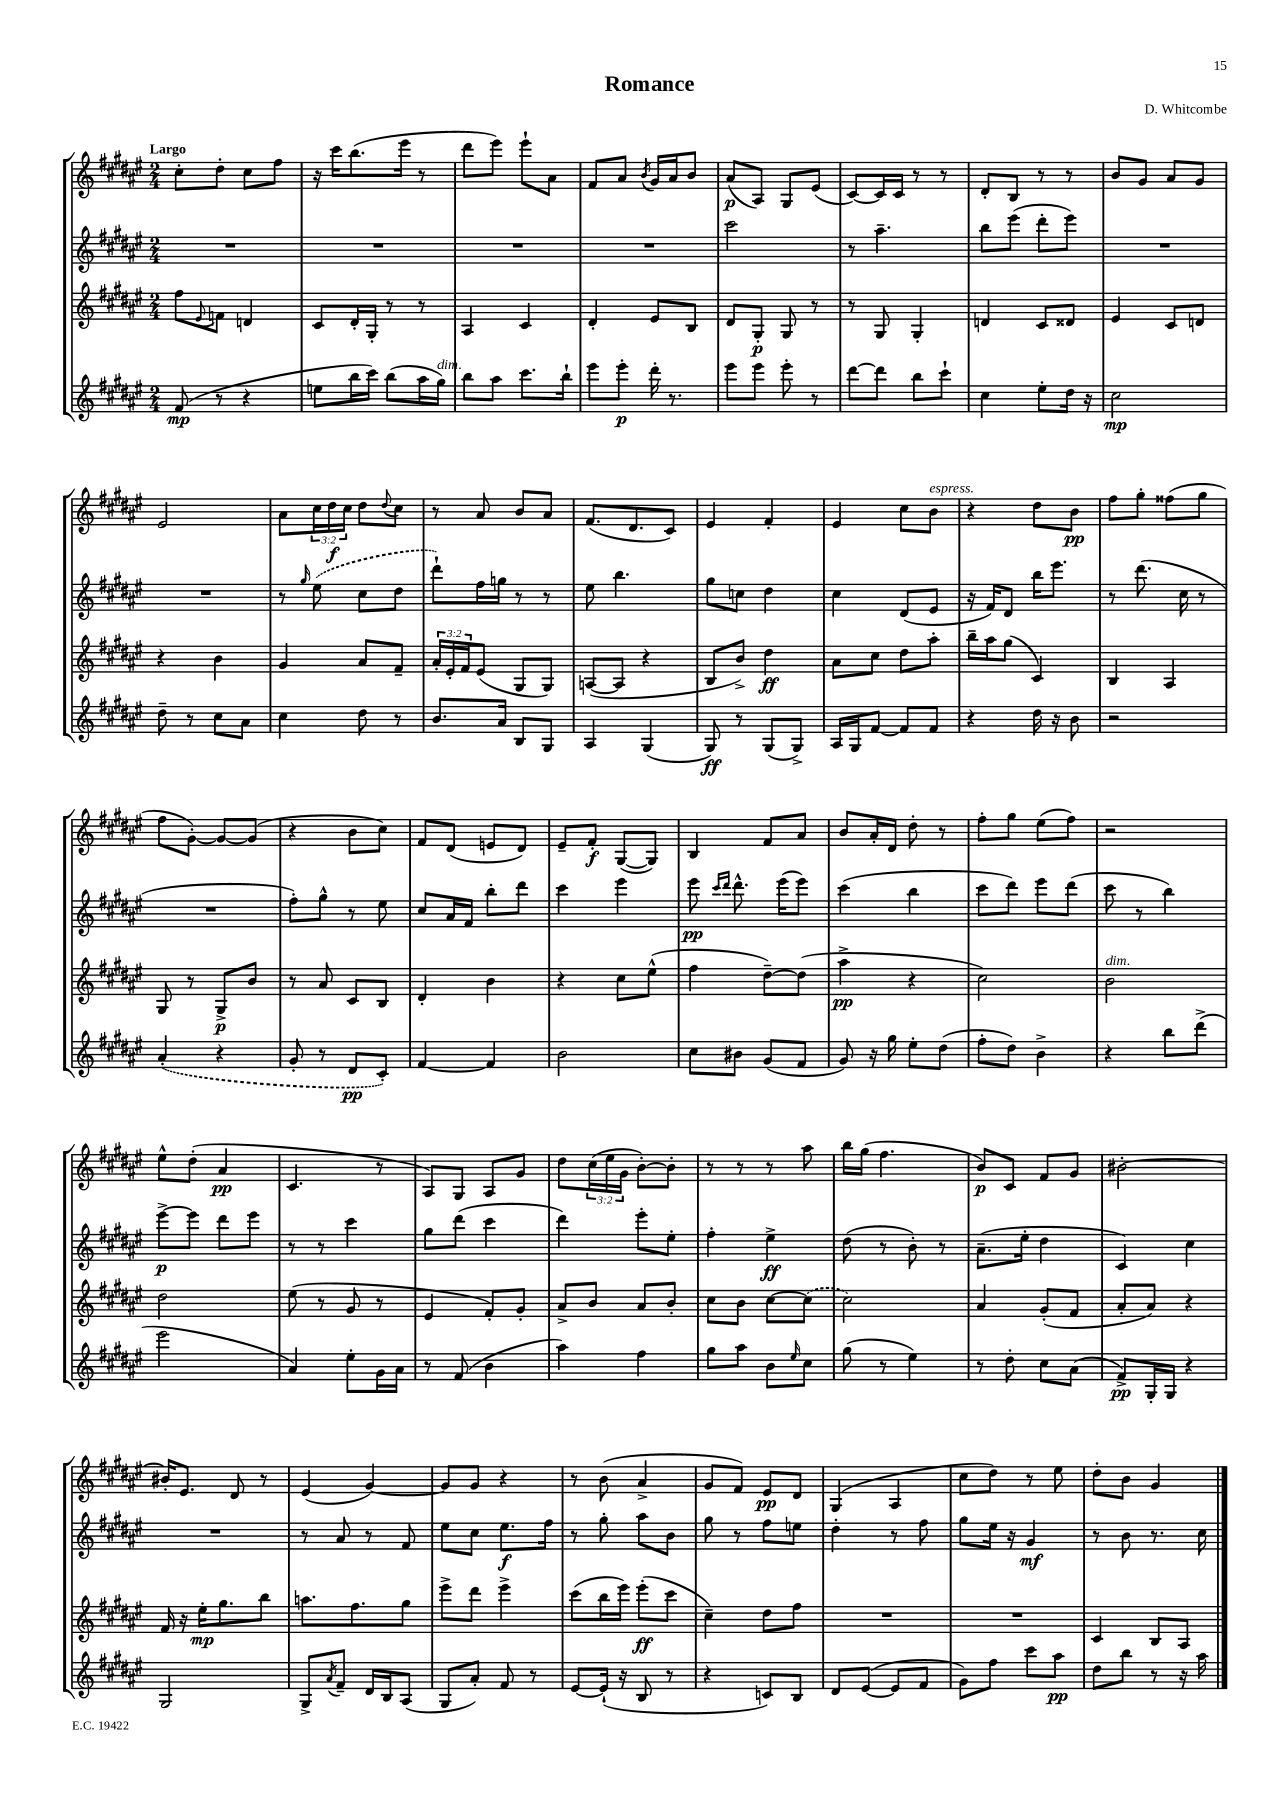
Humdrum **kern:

**kern	**kern	**kern	**kern
*staff4	*staff3	*staff2	*staff1
*clefG2	*clefG2	*clefG2	*clefG2
*k[f#c#g#d#a#e#]	*k[f#c#g#d#a#e#]	*k[f#c#g#d#a#e#]	*k[f#c#g#d#a#e#]
*M2/4	*M2/4	*M2/4	*M2/4
(8f#	8ff#	2r	8cc#'
.	8qqe#	.	.
8r	8f	.	8dd#'
4r	4d	.	8cc#
.	.	.	8ff#
=	=	=	=
8ee	8c#	2r	16r
.	.	.	16ccc#
16bb	16d#'	.	(8.bb
16ccc#)	16G#'	.	.
(8bb	8r	.	.
.	.	.	16eee#
16aa#	8r	.	8r
16gg#)	.	.	.
=	=	=	=
8bb	4A#	2r	8ddd#
8aa#	.	.	8eee#)
8.ccc#	4c#	.	8eee#`
.	.	.	8a#
16bb`	.	.	.
=	=	=	=
8eee#	4d#'	2r	8f#
8eee#'	.	.	8a#
.	.	.	8qb
16ddd#'	8e#	.	16g#
8.r	.	.	16a#
.	8B	.	8b
=	=	=	=
8eee#	8d#	2ccc#	(8a#
8eee#	8G#'	.	8A#)
8eee#'	8G#	.	8G#
8r	8r	.	(8e#
=	=	=	=
[8ddd#	8r	8r	[8c#)
8ddd#]	8G#	4.aa#~	16c#]
.	.	.	16c#
8bb	4G#'	.	8r
8ccc#`	.	.	8r
=	=	=	=
4cc#	4d	8bb	8d#'
.	.	(8eee#	8B
8ee#'	8c#	8ddd#'	8r
16dd#	8d##	8eee#)	8r
16r	.	.	.
=	=	=	=
2cc#	4e#	2r	8b
.	.	.	8g#
.	8c#	.	8a#
.	8d	.	8g#
=	=	=	=
8dd#~	4r	2r	2e#
8r	.	.	.
8cc#	4b	.	.
8a#	.	.	.
=	=	=	=
4cc#	4g#	8r	8a#
.	.	16qqgg#	.
.	.	(8ee#	24cc#
.	.	.	24dd#
.	.	.	24cc#
8dd#	8a#	8cc#	8dd#
.	.	.	8qqdd#
8r	8f#~	8dd#	8cc#
=	=	=	=
8.b	24a#'	8ddd#`)	8r
.	24e#'	.	.
.	24f#	.	.
.	(8e#	16ff#	8a#
16a#	.	16gg	.
8B	8G#	8r	8b
8G#	8G#)	8r	8a#
=	=	=	=
4A#	([8A	8ee#	(8.f#
.	8A]	4.bb	.
.	.	.	8.d#
(4G#	4r	.	.
.	.	.	8c#)
=	=	=	=
8G#)	8B	8gg#	4e#
8r	8b^)	8cc	.
(8G#	4dd#	4dd#	4f#'
8G#^)	.	.	.
=	=	=	=
16A#	8a#	4cc#	4e#
16G#	.	.	.
[8f#	8cc#	.	.
8f#]	8dd#	(8d#	8cc#
8f#	8aa#'	8e#	8b
=	=	=	=
4r	16bb~	16r	4r
.	16aa#	16f#)	.
.	(8gg#	8d#	.
16dd#	4c#)	16bb	8dd#
16r	.	8.eee#	.
8b	.	.	8b
=	=	=	=
2r	4B	8r	8ff#
.	.	(8.ddd#	8gg#'
.	4A#	.	(8ff##
.	.	16cc#	.
.	.	8r	8gg#
=	=	=	=
(4a#'	8G#	2r	8ff#
.	8r	.	[8g#')
4r	8G#^	.	8g#_
.	8b	.	(8g#]
=	=	=	=
8g#'	8r	8ff#')	4r
8r	8a#	8gg#^^	.
8d#	8c#	8r	8b
8c#')	8B	8ee#	8cc#)
=	=	=	=
[4f#	4d#'	8cc#	8f#
.	.	16a#	(8d#
.	.	16f#	.
4f#]	4b	8bb'	8e
.	.	8ddd#	8d#)
=	=	=	=
2b	4r	4ccc#	8e#~
.	.	.	8f#'
.	8cc#	4eee#	([8G#
.	(8ee#^^	.	8G#])
=	=	=	=
8cc#	4ff#	8eee#	4B
.	.	16qqccc#	.
.	.	16qqddd#	.
8b#	.	8.ddd#^^	.
(8g#	[8dd#~)	.	8f#
.	.	(16eee#	.
8f#	(8dd#]	8eee#)	8a#
=	=	=	=
8g#)	4aa#^	(4ccc#	8b
16r	.	.	16a#'
16gg#	.	.	16d#
8ee#'	4r	4bb	8dd#'
(8dd#	.	.	8r
=	=	=	=
8ff#'	2cc#)	8ccc#	8ff#'
8dd#)	.	8ddd#)	8gg#
4b^	.	8eee#	(8ee#
.	.	(8ddd#	8ff#)
=	=	=	=
4r	2b	8ccc#	2r
.	.	8r	.
8bb	.	4bb)	.
(8ddd#^	.	.	.
=	=	=	=
2eee#	2dd#	[8eee#^	8ee#^^
.	.	8eee#]	(8dd#'
.	.	8ddd#	4a#
.	.	8eee#	.
=	=	=	=
4a#)	(8ee#	8r	4.c#
.	8r	8r	.
8ee#'	8g#	4ccc#	.
16g#	8r	.	8r
16a#	.	.	.
=	=	=	=
8r	4e#	8gg#	8A#)
(8f#	.	(8ddd#	8G#
4b	8f#')	4ccc#	8A#
.	8g#'	.	8g#
=	=	=	=
4aa#)	8a#^	4ddd#)	8dd#
.	8b	.	(24cc#
.	.	.	24ee#
.	.	.	24g#
4ff#	8a#	8eee#'	[8b')
.	8b'	8ee#'	8b']
=	=	=	=
8gg#	8cc#	4ff#'	8r
8aa#	8b	.	8r
8b	[8cc#	4ee#^	8r
16qqee#	.	.	.
8cc#	(8cc#]	.	8aa#
=	=	=	=
(8gg#	2cc#)	(8dd#	16bb
.	.	.	(16gg#
8r	.	8r	4.ff#
4ee#)	.	8b')	.
.	.	8r	.
=	=	=	=
8r	4a#	(8.a#~	8b)
8dd#'	.	.	8c#
.	.	16ee#'	.
8cc#	(8g#'	4dd#	8f#
(8a#	8f#	.	8g#
=	=	=	=
8f#^)	8a#'	4c#)	[2b#'
16G#'	8a#)	.	.
16G#	.	.	.
4r	4r	4cc#	.
=	=	=	=
2G#	16f#	2r	16b#']
.	16r	.	8.e#
.	16ee#'	.	.
.	8.gg#	.	.
.	.	.	8d#
.	8bb	.	8r
=	=	=	=
8G#^	8.aa	8r	(4e#
8qa#	.	.	.
8f#~	.	8a#	.
.	8.ff#	.	.
16d#	.	8r	[4g#)
16B	.	.	.
(8A#	8gg#	8f#	.
=	=	=	=
8G#	8eee#^	8ee#	8g#]
8a#')	8ddd#	8cc#	8g#
8f#	4eee#^	8.ee#	4r
8r	.	.	.
.	.	16ff#	.
=	=	=	=
[8e#	(8ccc#	8r	8r
(16e#`]	16bb	8gg#'	(8b
16r	16eee#)	.	.
8B	(8eee#'	8aa#	4a#^
8r	8ccc#	8b	.
=	=	=	=
4r	4cc#~)	8gg#	8g#
.	.	8r	8f#)
8c)	8dd#	8ff#	8e#
8B	8ff#	8ee	8d#
=	=	=	=
8d#	2r	4dd#'	(4G#
([8e#	.	.	.
8e#]	.	8r	4A#
8f#	.	8ff#	.
=	=	=	=
8g#)	2r	8gg#	8cc#
8ff#	.	16ee#	8dd#)
.	.	16r	.
8ccc#	.	4g#	8r
8aa#	.	.	8ee#
=	=	=	=
8dd#	4c#	8r	8dd#'
8bb	.	8b	8b
8r	8B	8.r	4g#
16r	8A#	.	.
16aa#	.	16cc#	.
==	==	==	==
*-	*-	*-	*-
